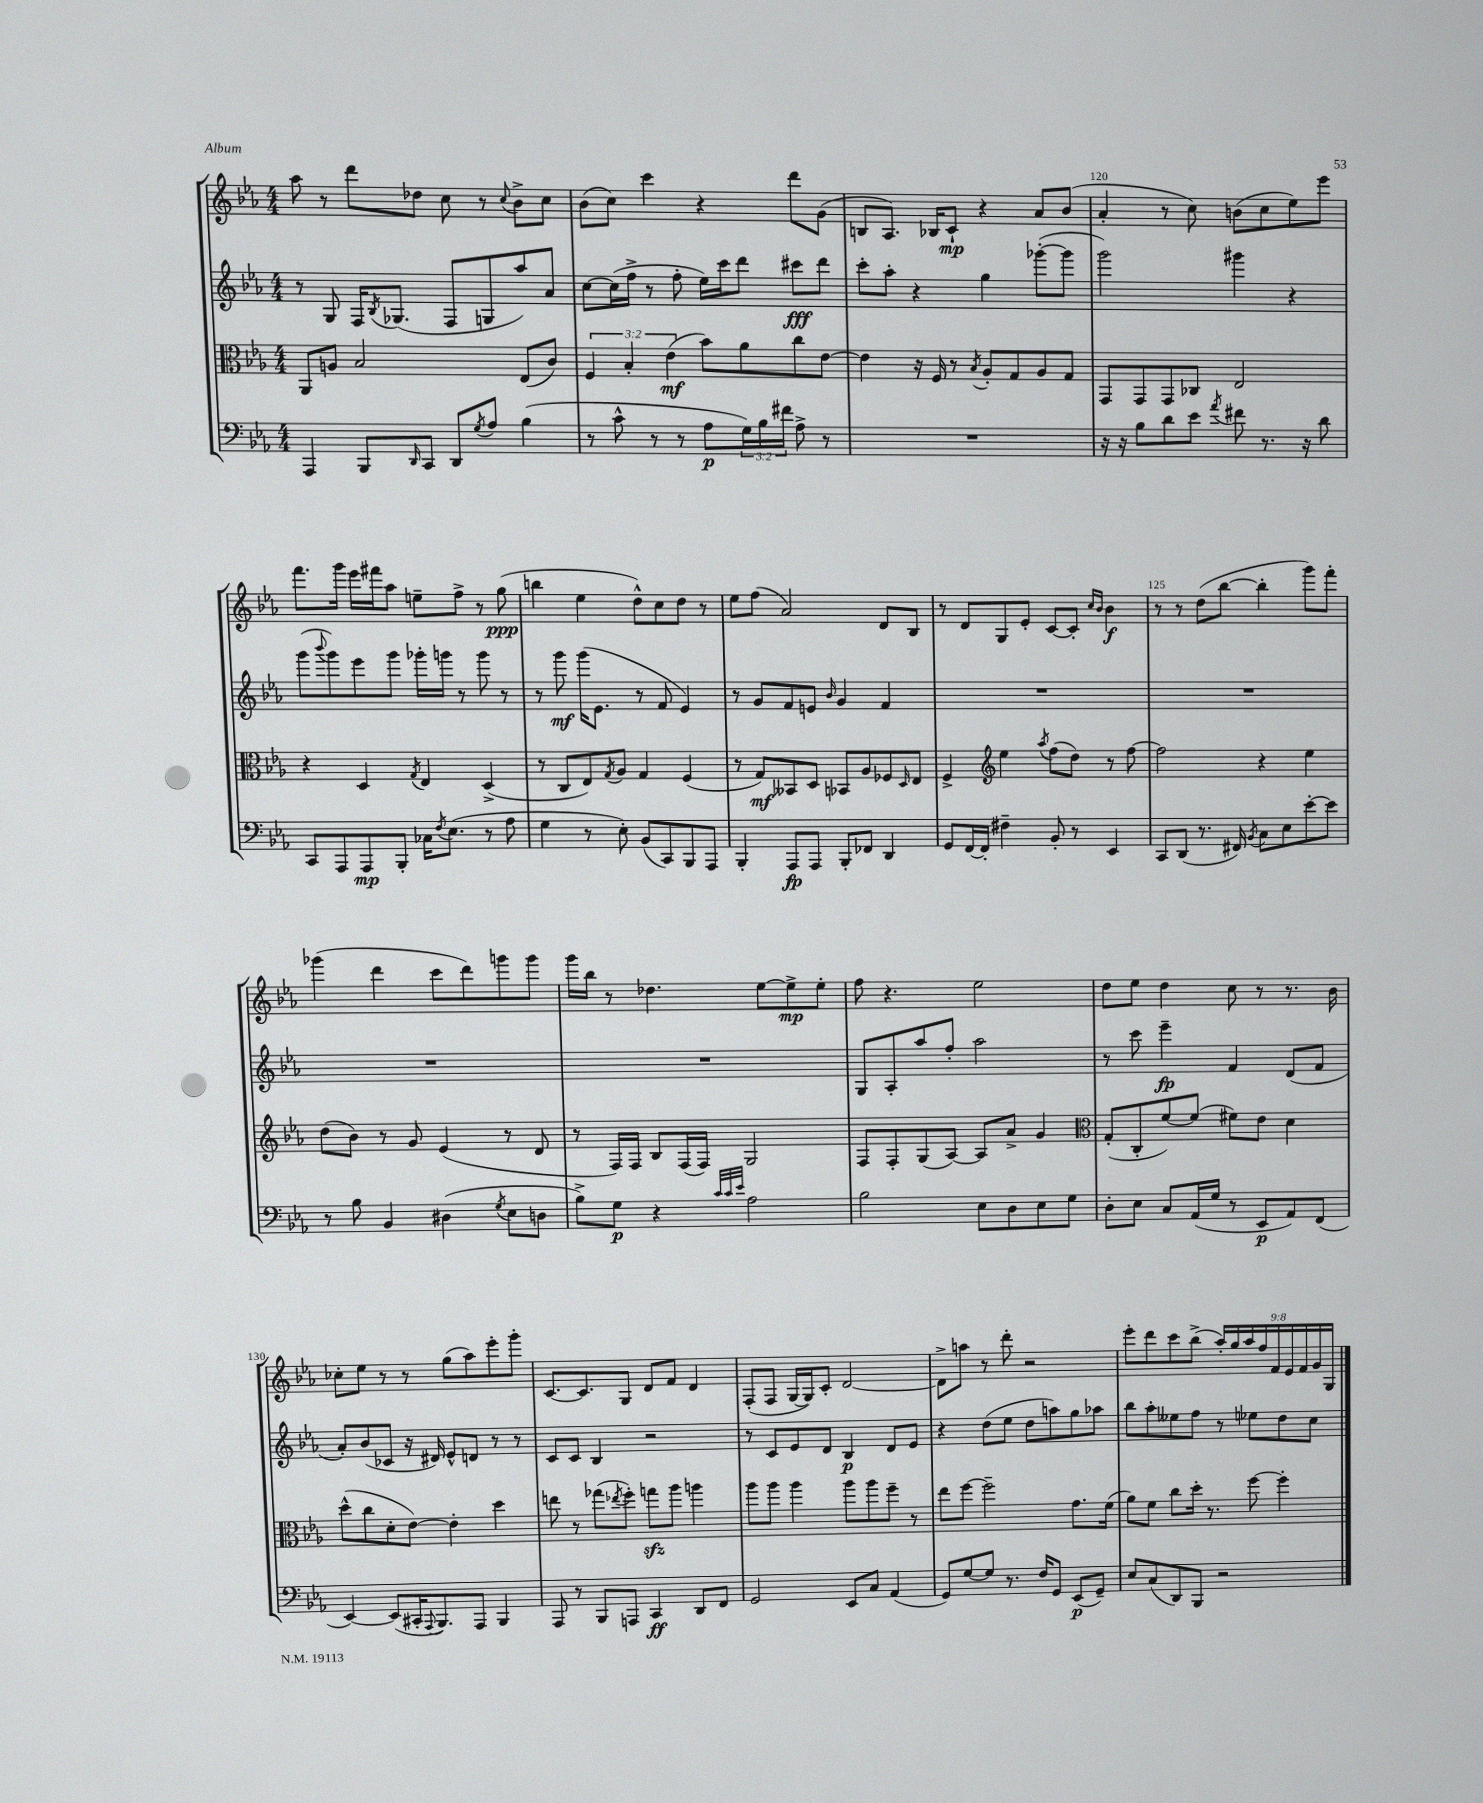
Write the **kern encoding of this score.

**kern	**kern	**kern	**kern
*staff4	*staff3	*staff2	*staff1
*clefF4	*clefC3	*clefG2	*clefG2
*k[b-e-a-]	*k[b-e-a-]	*k[b-e-a-]	*k[b-e-a-]
*M4/4	*M4/4	*M4/4	*M4/4
4AAA-	8AA-	8r	8aa-
.	8A	8G	8r
8BBB-	2B-	16F	8ddd
.	.	8qB-	.
.	.	(8.G-	.
16qqDD	.	.	.
8CC	.	.	8dd-
8DD	.	8F	8cc
8qG	.	.	.
8A-	.	8G	8r
.	.	.	8qqcc
(4B-	(8E-	8aa-)	8b-^
.	8c)	8a-	8cc
=	=	=	=
8r	6F	[8cc	(8b-
8c^^	.	(16cc]	8cc)
.	6B-'	.	.
.	.	16ff^	.
8r	.	8r	4ccc
.	(6e-	.	.
8r	.	8ff'	.
8A-	8b-)	16ee-)	4r
.	.	16ccc	.
24G)	8a-	8ddd	.
24B-	.	.	.
24f#	.	.	.
8A-^	8cc	8ccc#	8ddd
8r	[8e-	8ddd	(8g
=	=	=	=
1r	4e-]	8ccc'	8B
.	.	8aa-'	8.A-)
.	16r	4r	.
.	16F	.	16B-
.	8r	.	8c`
.	8qB-	.	.
.	8A-'	4gg	4r
.	8G	.	.
.	8A-	([8ggg-'	8a-
.	8G	8ggg-]	(8b-
=	=	=	=
16r	8GG	2ggg)	4a-'
16r	.	.	.
8B-	8GG	.	.
8d	8GG	.	8r
8e-	8C-	.	8cc)
8qa-	.	.	.
8f#	2E-	4ggg#	(8b
8.r	.	.	8cc
.	.	4r	8ee-)
16r	.	.	.
8d	.	.	8eee-
=	=	=	=
8CC	4r	(8ggg	8.fff
.	.	8qqbbb-	.
8AAA-	.	8ggg)	.
.	.	.	16ggg
8AAA-	4D	8eee-	16eee-
.	.	.	16fff#
8BBB-'	.	8ggg	8aa-
.	8qG	.	.
16C-	4E-	16ggg-'	8ee~
8qF	.	.	.
(8.E-	.	16ggg	.
.	.	8r	8ff^
8r	(4D^	8ggg	8r
8A-	.	8r	(8gg
=	=	=	=
4G	8r	8r	4bb
.	8C	8ggg	.
8r	8E-)	(16ggg	4ee-
.	.	8.e-	.
.	8qG	.	.
8E-')	8A-	.	.
(8BB-	4G	8r	8dd^^)
8CC)	.	8f	8cc
8BBB-	(4F	4e-)	8dd
8AAA-	.	.	8r
=	=	=	=
4BBB-'	8r	8r	8ee-
.	8G)	8g	(8ff
8AAA-	8BB--	8f	2a-)
8AAA-	8D	8e	.
.	.	16qqb-	.
8BBB-'	8BB-	4g	.
8FF-	8A-	.	.
4DD	8F-	4f	8d
.	16qqD	.	.
.	8E-	.	8B-
=	=	=	=
8GG	4F^	1r	8r
[16FF	.	.	8d
16FF']	.	.	.
*	*clefG2	*	*
4F#~	4ee-	.	8G
.	.	.	8e-'
.	8qaa-	.	.
8BB-'	(8ff	.	[8c
8r	8dd)	.	8c']
.	.	.	16qqcc
.	.	.	16qqb-
4EE-	8r	.	4b-
.	[8ff	.	.
=	=	=	=
8CC	2ff]	1r	8r
(8DD	.	.	8r
8.r	.	.	(8dd
.	.	.	[8bb-
16FF#)	.	.	.
8qBB-	.	.	.
8C	4r	.	4bb-']
8E-	.	.	.
[8e-'	4ee-	.	8ggg)
8e-]	.	.	8fff'
=	=	=	=
8r	(8dd	1r	(4ggg-
8B-	8b-)	.	.
4BB-	8r	.	4ddd
.	8g	.	.
(4D#	(4e-	.	8ccc
.	.	.	8ddd)
8qG	.	.	.
8E-	8r	.	8ggg
8D	8d	.	8ggg
=	=	=	=
8B-^)	8r	1r	16ggg
.	.	.	16bb-
8G	16F)	.	8r
.	16F	.	.
4r	8B-	.	4.dd-
.	(16F	.	.
.	16F)	.	.
32qqc	.	.	.
32qqc	.	.	.
32qqe-	.	.	.
2A-	2G	.	.
.	.	.	[8ee-
.	.	.	8ee-^]
.	.	.	8ee-'
=	=	=	=
2B-	8F	8G	8ff
.	8F'	8A-'	4.r
.	(8G	8aa-	.
.	[8A-)	8ff'	.
8E-	8A-]	2aa-	2ee-
8D	8a-^	.	.
8E-	4g	.	.
8G	.	.	.
=	=	=	=
*	*clefC3	*	*
8D'	(8G'	8r	8dd
8E-	8C'	8ccc	8ee-
8C	[8f)	4eee-~	4dd
(16AA-	(8f]	.	.
16G	.	.	.
8r	8f#)	4f	8cc
8EE-	8e-	.	8r
8AA-)	4d	(8d	8.r
(8FF	.	8f	.
.	.	.	16b-
=	=	=	=
[4EE-)	(8dd^^	8a-')	8cc-'
.	8cc	(8b-	8ee-
(8EE-]	8d'	8c-	8r
16CC#'	[8e-)	16r	8r
8qqAAA-	.	.	.
8.BBB-)	.	16d#)	.
.	4e-']	8e-^^	(8gg
8AAA-	.	8d	8aa-)
4BBB-	4dd	8r	8eee-'
.	.	8r	8ggg'
=	=	=	=
8AAA-	8ee	8c	[8.c
8r	8r	8c	.
.	.	.	8.c]
8BBB-	(8gg-	4B-	.
.	8qee-	.	.
8AAA	8ff')	.	8G
4CC	8gg	2r	8d
.	8aa-	.	8f
8DD	4aa	.	4d
8FF	.	.	.
=	=	=	=
2GG	8aa-	8r	(8F'
.	8aa-	8c	8F
.	4aa-	8e-	[16G
.	.	.	16G])
.	.	8d	8c'
8EE-	8aa-	4B-	[2d
8C	8aa-	.	.
(4AA-	8ff~	8d	.
.	8r	8e-	.
=	=	=	=
8GG)	8ee-	4r	8d^]
[8G	[8ff	.	8aa
8G]	2ff~]	(8dd	8r
8.r	.	8ee-	8ddd'
.	.	8dd	2r
16F	.	.	.
8GG	.	8aa)	.
(8EE-	8.g	8gg	.
8GG~)	.	8aa-	.
.	(16f	.	.
=	=	=	=
8E-	8a-)	8bb-	8eee-'
(8C	8f	8aa-'	8ddd
8DD)	8cc	8ee--	8ccc
8BBB-	16dd'	8ff	(8bb-^
.	8.r	.	.
2r	.	8r	18aa-')
.	.	.	18gg
.	.	.	18aa-
.	[8ff	8ee-	.
.	.	.	18ff
.	.	.	18f
.	4ff']	8dd	.
.	.	.	18e-
.	.	.	18f
.	.	8cc	.
.	.	.	18g
.	.	.	18G
==	==	==	==
*-	*-	*-	*-
